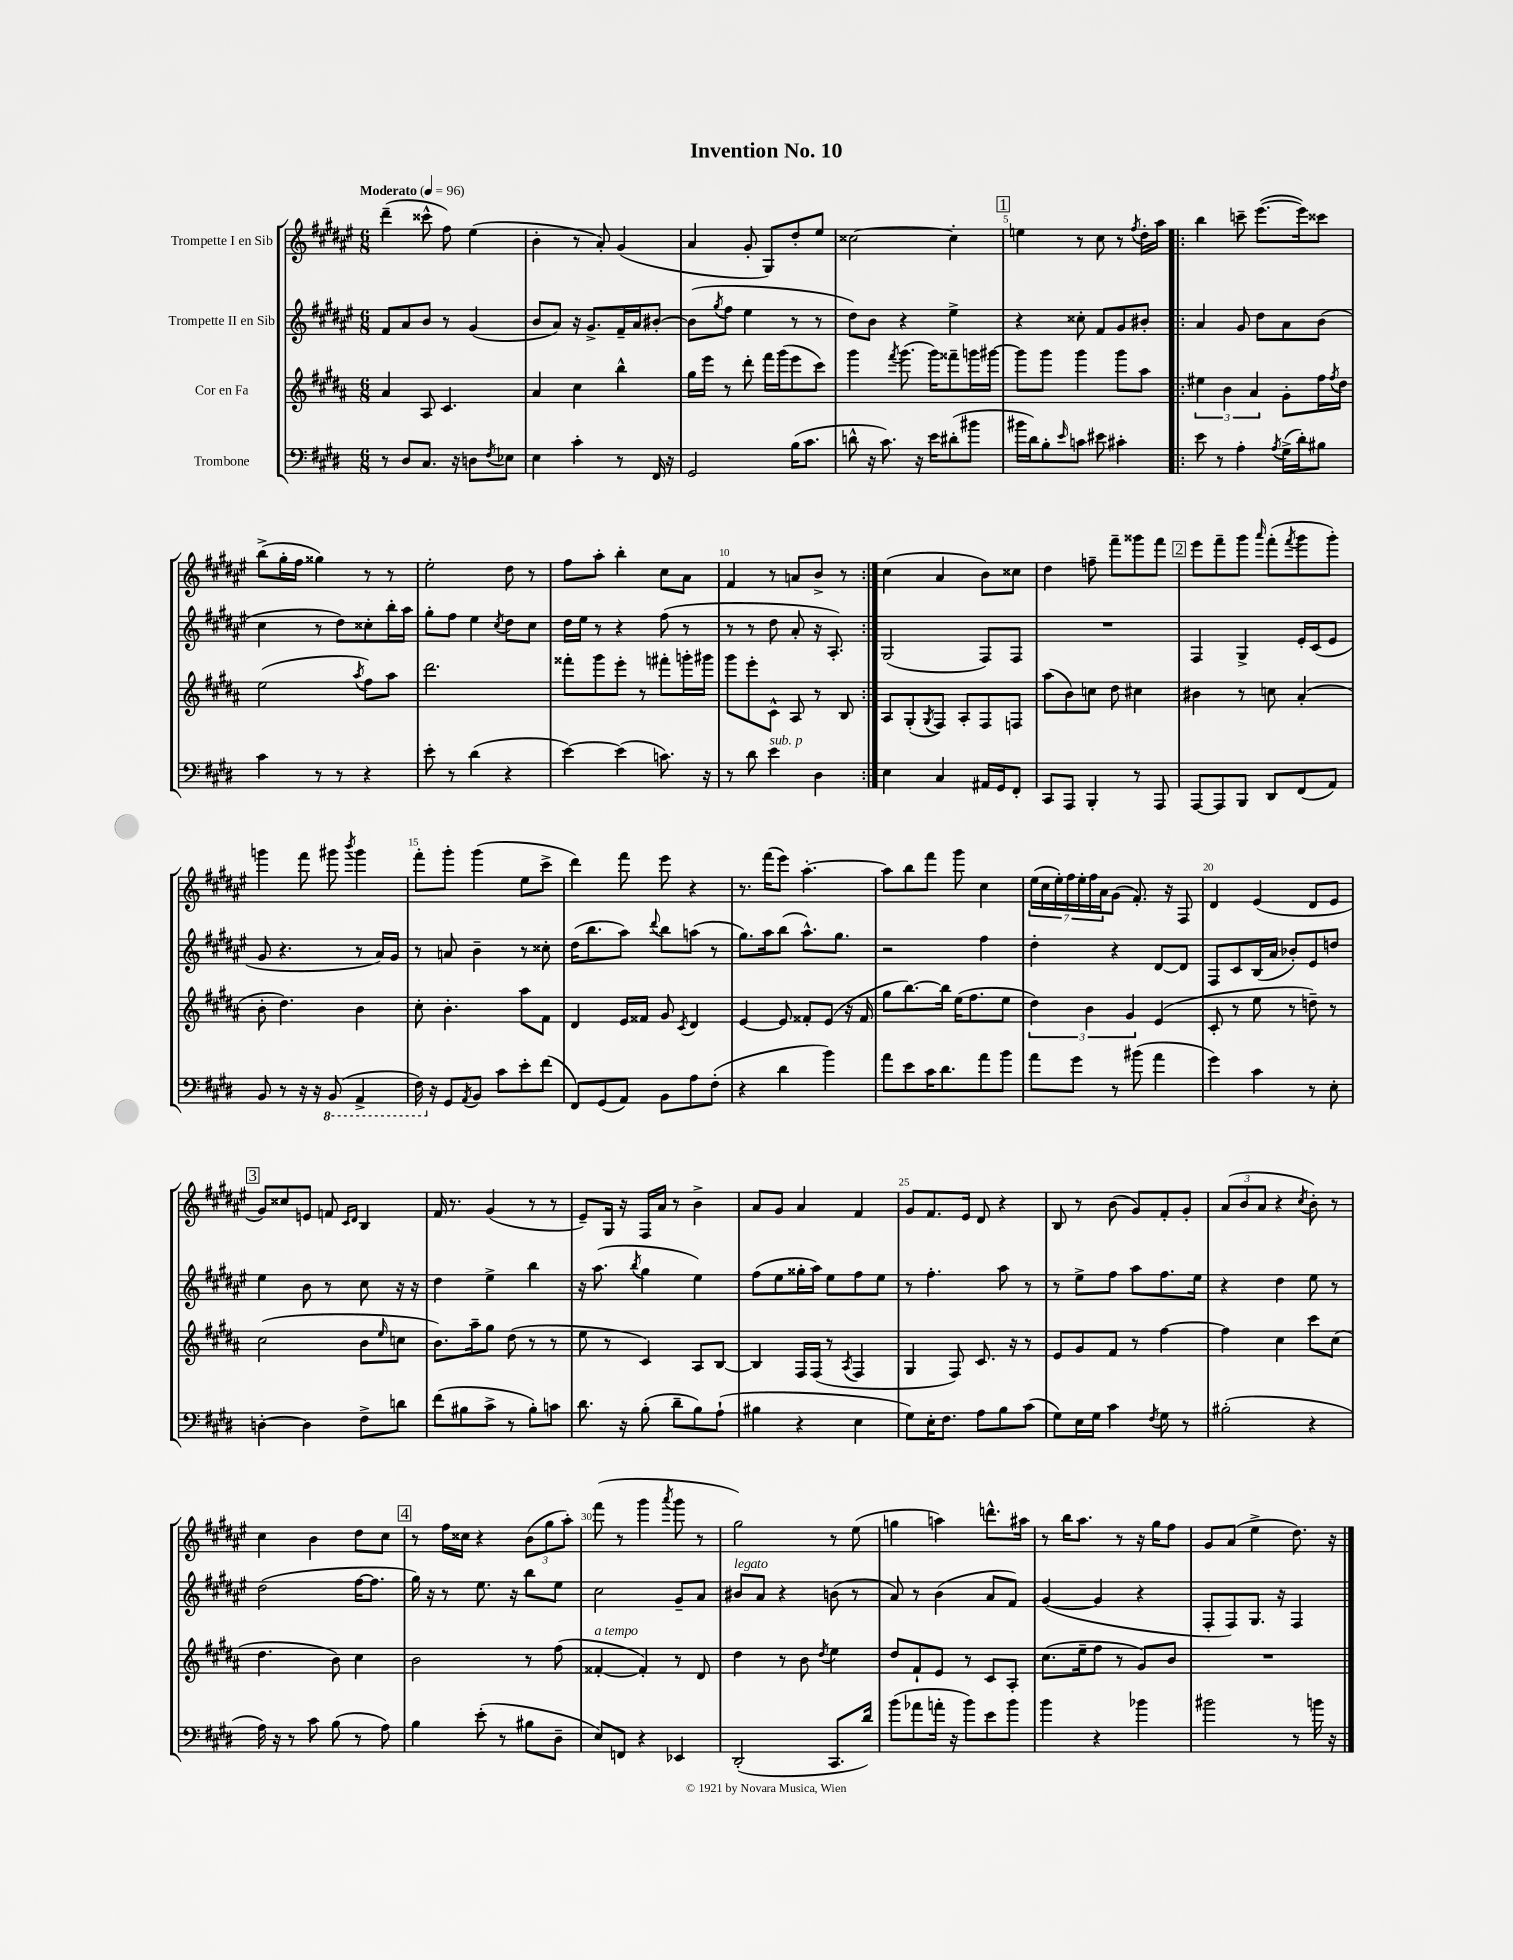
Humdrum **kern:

**kern	**kern	**kern	**kern
*part4	*part3	*part2	*part1
*staff4	*staff3	*staff2	*staff1
*I"Trombone	*I"Cor en Fa	*I"Trompette II en Sib	*I"Trompette I en Sib
*clefF4	*clefG2	*clefG2	*clefG2
*k[f#c#g#d#]	*k[f#c#g#d#a#]	*k[f#c#g#d#a#e#]	*k[f#c#g#d#a#e#]
*M6/8	*M6/8	*M6/8	*M6/8
*MM96	*MM96	*MM96	*MM96
=1	=1	=1	=1
!	!	!	!LO:TX:a:B:t=Moderato
8r	4a#/	8f#/L	(4ddd#~\
8D#/L	.	8a#/	.
8.C#/J	8A#/	8b/J	8ccc##X^^\
.	4.c#/	8r	8ff#\)
16r	.	.	.
8Dn\L	.	(4g#/	(4ee#\
8qF#/	.	.	.
8E-X\J	.	.	.
=2	=2	=2	=2
4E\	4a#/	8b/L	4b'\
.	.	8a#/J)	.
4c#'\	4cc#\	16r	8r
.	.	8.g#^/L	.
.	.	.	8a#'/)
8r	4bb^^\	16f#~/L	(4g#/
.	.	16a#/J	.
16FF#/	.	[8b#X'/J	.
16r	.	.	.
=3	=3	=3	=3
2GG#/	16gg#\LL	(8b#\L]	4a#/
.	16eee\JJ	.	.
.	.	8qgg#/	.
.	8r	8ff#\J	.
.	8ddd#'\	4ee#\	8g#'/
.	16fff#\LL	.	8G#/L)
.	(16ggg#\J	.	.
(16B\KL	8eee\	8r	8dd#'/
8.c#\J	.	.	.
.	8ccc#\J)	8r	8ee#/J
=4	=4	=4	=4
8dn^^\	4ggg#\	8dd#\L)	[2cc##X\
16r	.	8b\J	.
8.c#\)	.	.	.
.	8qfff#/	.	.
.	(8.ggg#\	4r	.
16r	.	.	.
16e\KL	16ggg#\KL)	.	.
(8d#X'\	8fff##X~\	4ee#^\	4cc##'\]
8b#X\J	16gggn\L	.	.
.	[16ggg#X\JJ	.	.
!!LO:REH:place=s1:t=1
=5	=5	=5	=5
16b#X\LL	8ggg#\L]	4r	4een\
16d#\J)	.	.	.
8B'\	8ggg#\J	.	.
16qqe/	.	.	.
8cn\J	4ggg#\	8cc##X'\	8r
8e#X\	.	8f#/L	8cc#\
4c#X'\	8ggg#\L	8g#/	8r
.	.	.	8qff#/
.	8aa#\J	8b#X'/J	16dd#'\LL
.	.	.	16aa#\JJ
=6!|:	=6!|:	=6!|:	=6!|:
8e\	6ee#X\	4a#/	4bb\
8r	.	.	.
.	6b\	.	.
4A'\	.	8g#/	8cccn~\
.	6a#/	.	.
.	.	8dd#\L	([8.eee#\L
8qA/	.	.	.
(16G#^\LL	8g#'\L	8a#\	.
16d#'\J)	.	.	16eee#\k])
8B#X\J	16ff#\L	(8b\J	8ccc##X\J
.	8qff#/	.	.
.	16dd#\JJ	.	.
!!LO:LB:g=z
=7	=7	=7	=7
4c#\	(2ee\	4cc#\	(8bb^\L
.	.	.	16gg#'\L
.	.	.	16ff#\JJ
8r	.	8r	4gg##X\)
8r	.	8dd#\L)	.
.	8qaa#/	.	.
4r	8ff#\L)	8cc##X'\	8r
.	8aa#\J	16bb'\L	8r
.	.	16aa#\JJ	.
=8	=8	=8	=8
8e'\	2.ddd#\	8gg#'\L	2ee#'\
8r	.	8ff#\J	.
(4d#\	.	4ee#\	.
.	.	8qcc#/	.
4r	.	8dd#\L	8dd#\
.	.	8cc#\J	8r
=9	=9	=9	=9
[4e\)	8fff##X'\L	16dd#\LL	8ff#\L
.	.	16ee#\JJ	.
.	8ggg#\	8r	8aa#'\J
(4e\]	8eee'\J	4r	4bb'\
.	8r	.	.
8.cn\)	8fff#X'\L	(8ff#\	8cc#\L
.	16gggn'\L	8r	8a#\J
16r	16ggg#X\JJ	.	.
=10	=10	=10	=10
8r	8ggg#\L	8r	4f#/
8d#\	8eee'\	8r	.
!LO:TX:a:i:t=sub. p	!	!	!
4e\	8c#^^\J	8dd#\	8r
.	8A#/	8a#'/	8an/L
4D#\	8r	16r	8b^/J
.	.	8.A#'/)	.
.	8B/	.	8r
=11:|!	=11:|!	=11:|!	=11:|!
4E\	8A#/L	(2G#/	(4cc#\
.	(8G#'/	.	.
.	8qG#/	.	.
4C#/	8F#/J)	.	4a#/
.	8A#'/L	.	.
16AA#X/LL	8F#/	8F#/L)	8b\L)
16GG#/J	.	.	.
8FF#'/J	8Fn/J	8F#/J	8cc##X\J
=12	=12	=12	=12
8CC#/L	(8aa#\L	2.r	4dd#\
8AAA/J	8b\)	.	.
4BBB'/	8ccn\J	.	8ffn~\
.	8dd#\	.	8fff#~\L
8r	4cc#X\	.	8ggg##X\
8AAA/	.	.	8fff#\J
!!LO:REH:place=s1:t=2
=13	=13	=13	=13
[8AAA/L	4b#X\	4F#/	8eee#\L
8AAA/]	.	.	8fff#~\
8BBB/J	8r	4G#^/	8ggg#\J
.	.	.	16qqaaa#/
8DD#/L	8ccn\	.	(8fff#'\L
.	.	.	8qfff#/
(8FF#/	(4a#'/	16e#'/LL	8ggg#\
.	.	(16c#/J	.
8AA/J)	.	8e#/J	8ggg#'\J)
!!LO:LB:g=z
=14	=14	=14	=14
8BB/	8b'\	8g#/	4gggn\
8r	4.dd#\)	4.r	.
16r	.	.	8fff#\
16r	.	.	.
*8ba	*	*	*
(8BBB/	.	.	8ggg#X\
.	.	.	8qbbb/
4AAA^/	4b\	8r	4ggg#\
.	.	16a#/LL)	.
.	.	16g#/JJ	.
=15	=15	=15	=15
16FF#\)	8cc#'\	8r	8fff#'\L
*X8ba	*	*	*
16r	.	.	.
8GG#/L	4.b'\	8an/	8ggg#'\J
8qAA/	.	.	.
8BB/J	.	4b~\	(4ggg#\
8c#\L	.	.	.
8e'\	8aa#\L	8r	8ee#\L
(8f#\J	8f#\J	8cc##X'\	8ccc#^\J
=16	=16	=16	=16
8FF#/L)	4d#/	(16dd#\KL	4ddd#\)
.	.	8.bb\	.
(8GG#/	.	.	.
8AA/J)	16e/LL	8aa#\J)	8fff#\
.	16f##X/JJ	.	.
.	.	8qqddd#/	.
8BB\L	8g#/	8bb\L	8eee#\
.	8qc#/	.	.
8A\	4d#/	(8aan\J	4r
(8F#'\J	.	8r	.
=17	=17	=17	=17
4r	[4e/	8.gg#\L)	8.r
.	.	16aa#\k	(16fff#\KL
4d#\	8e/]	(8bb\J	8eee#\J)
.	8f##X'/L	8.aa#^^\L)	[4.aa#'\
4b\)	(8e/J	.	.
.	.	8.gg#\J	.
.	16r	.	.
.	16f##/	.	.
=18	=18	=18	=18
8a\L	8gg#\L	2r	8aa#\L]
8e\	[8.bb\)	.	8bb\
16c#\K	.	.	8fff#\J
8.d#\	16bb\Jk]	.	.
.	(16ee\KL	.	8ggg#\
.	8.ff#\	.	.
8a\	.	4ff#\	4cc#\
8b\J	8ee\J	.	.
=19	=19	=19	=19
8a\L	6dd#\)	4dd#'\	(28ee#\LL
.	.	.	28cc#\
.	.	.	28ee#'\)
.	.	.	28ff#\
8g#\J	.	.	.
.	.	.	28ee#'\
.	6b\	.	.
.	.	.	28ff#\
.	.	.	28a#\J
8r	.	4r	(8g#\J
.	6g#/	.	.
(8b#X\	.	.	8.f#'/)
4a\	(4e/	[8d#/L	.
.	.	.	16r
.	.	8d#/J]	8F#/
=20	=20	=20	=20
4g#\)	8c#'/	8F#/L	4d#/
.	8r	8c#/	.
4c#\	8ee\	(16B/L	(4e#/
.	.	16a#/JJ	.
.	8r	8b-X'/L)	.
8r	8ddn~\)	8e#/	8d#/L
8E'\	8r	8ddn/J	8e#/J
!!LO:LB:g=z
!!LO:REH:place=s1:t=3
=21	=21	=21	=21
[4Dn'\	(2cc#\	4ee#\	8g#/L)
.	.	.	8cc##X/
4D\]	.	8b\	8en/J
.	.	8r	8fn/
.	.	.	16qqc#/LL
.	.	.	16qqd#/JJ
8F#^\L	8b\L	8cc#\	4B/
.	16qqee/	.	.
8dn\J	8ccn\J	16r	.
.	.	16r	.
=22	=22	=22	=22
(8f#\L	8.b\L)	4dd#\	16f#/
.	.	.	8.r
8B#X\	.	.	.
.	16aa#~\k	.	.
8c#^\J	8gg#\J	4ee#^\	(4g#/
8r	(8dd#\	.	.
8B#'\L)	8r	4bb\	8r
8cn\J	8r	.	8r
=23	=23	=23	=23
8.d#\	8ee\	16r	8e#~/L)
.	.	(8.aa#\	.
.	8r	.	16G#/Jk
16r	.	.	16r
.	.	8qbb/	.
(8B'\	4c#/)	4gg#\	16F#/LL
.	.	.	16a#/JJ
8d#~\L	.	.	8r
8B\)	8A#/L	4ee#\)	4b^\
(8A`\J	[8B/J	.	.
=24	=24	=24	=24
4B#X\	4B/]	(8ff#\L	8a#/L
.	.	8ee#\	8g#/J
4r	16F#/LL	16gg##X'\L	4a#/
.	(16F#/JJ	16aa#\JJ)	.
.	8r	8ee#\L	.
.	8qA#/	.	.
4E\	4F#/	8ff#\	4f#/
.	.	8ee#\J	.
=25	=25	=25	=25
8G#\L)	4G#/	8r	8g#/L
16E'\K	.	4.ff#'\	8.f#/
8.F#\J	.	.	.
.	8F#/)	.	.
.	.	.	16e#/Jk
8A\L	8.c#/	.	8d#/
8B\	.	8aa#\	4r
.	16r	.	.
(8c#\J	8r	8r	.
=26	=26	=26	=26
8G#\L)	8e/L	8r	8B/
16E\L	8g#/	8ee#^\L	8r
16G#\JJ	.	.	.
4c#\	8f#/J	8ff#\J	(8b\
.	8r	8aa#\L	8g#/L)
8qF#/	.	.	.
8G#\	[4ff#\	8.ff#\	8f#'/
8r	.	.	8g#'/J
.	.	16ee#\Jk	.
=27	=27	=27	=27
(2B#X'\	4ff#\]	4r	(12a#/L
.	.	.	12b/
.	.	.	12a#/J
.	4cc#\	4dd#\	4r
.	.	.	8qcc#/
4r	8ccc#\L	8ee#\	8b'\)
.	(8cc#\J	8r	8r
!!LO:LB:g=z
=28	=28	=28	=28
16A\)	4.dd#\	(2dd#\	4cc#\
16r	.	.	.
8r	.	.	.
8c#\	.	.	4b\
(8B\	8b\)	.	.
8r	4cc#\	[16ff#\KL	8dd#\L
.	.	8.ff#\J]	.
8A\)	.	.	8cc#\J
!!LO:REH:place=s1:t=4
=29	=29	=29	=29
4B\	2b\	16gg#\)	8r
.	.	16r	.
.	.	8r	16ff#\LL
.	.	.	16cc##X\JJ
(8e'\	.	8.ee#\	4r
8r	.	.	.
.	.	16r	.
8B#X\L	8r	8bb\L	(12b\L
.	.	.	12gg#\
8D#~\J	(8ff#\	8ee#\J	.
.	.	.	12aa#'\J)
=30	=30	=30	=30
!	!LO:TX:a:i:t=a tempo	!	!
8E/L)	[4f##X'/	2cc#\	(8fff#\
8FFn/J	.	.	8r
4r	4f##'/])	.	4ggg#\
.	.	.	8qaaa#/
4EE-X/	8r	8g#~/L	8ggg#\
.	8d#/	8a#/J	8r
=31	=31	=31	=31
!	!	!LO:TX:a:i:t=legato	!
(2DD#'/	4dd#\	8b#X/L	2gg#\)
.	.	8a#/J	.
.	8r	4r	.
.	8b\	.	.
.	8qdd#/	.	.
8.CC#/L	4ee\	(8bn\	8r
.	.	8r	(8ee#\
16d#/Jk)	.	.	.
=32	=32	=32	=32
(8b\L	8dd#/L	8a#/)	4ggn\
8a-X\	8f#`/	8r	.
16an'\Jk	8e/J	(4b\	4aan\)
16r	.	.	.
8b\L)	8r	.	.
8e\	8c#/L	8a#/L	8.dddn^^\L
8b\J	8A#'/J	8f#/J)	.
.	.	.	16aa#X\Jk
=33	=33	=33	=33
4b\	(8.cc#\L	([4g#/	8r
.	.	.	16bb\KL
.	16ee~\k	.	8.aa#\J
4r	8ff#\J	4g#/]	.
.	8r	.	8r
4b-X\	8g#/L)	4r	16r
.	.	.	16gg#\KL
.	8b/J	.	8ff#\J
=34	=34	=34	=34
2b#X\	2.r	8F#'/L	8g#/L
.	.	8F#/)	(8a#/J
.	.	8.G#/J	4ee#^\
.	.	16r	.
8r	.	4F#/	8.dd#\)
16bn\	.	.	.
16r	.	.	16r
==	==	==	==
*-	*-	*-	*-
